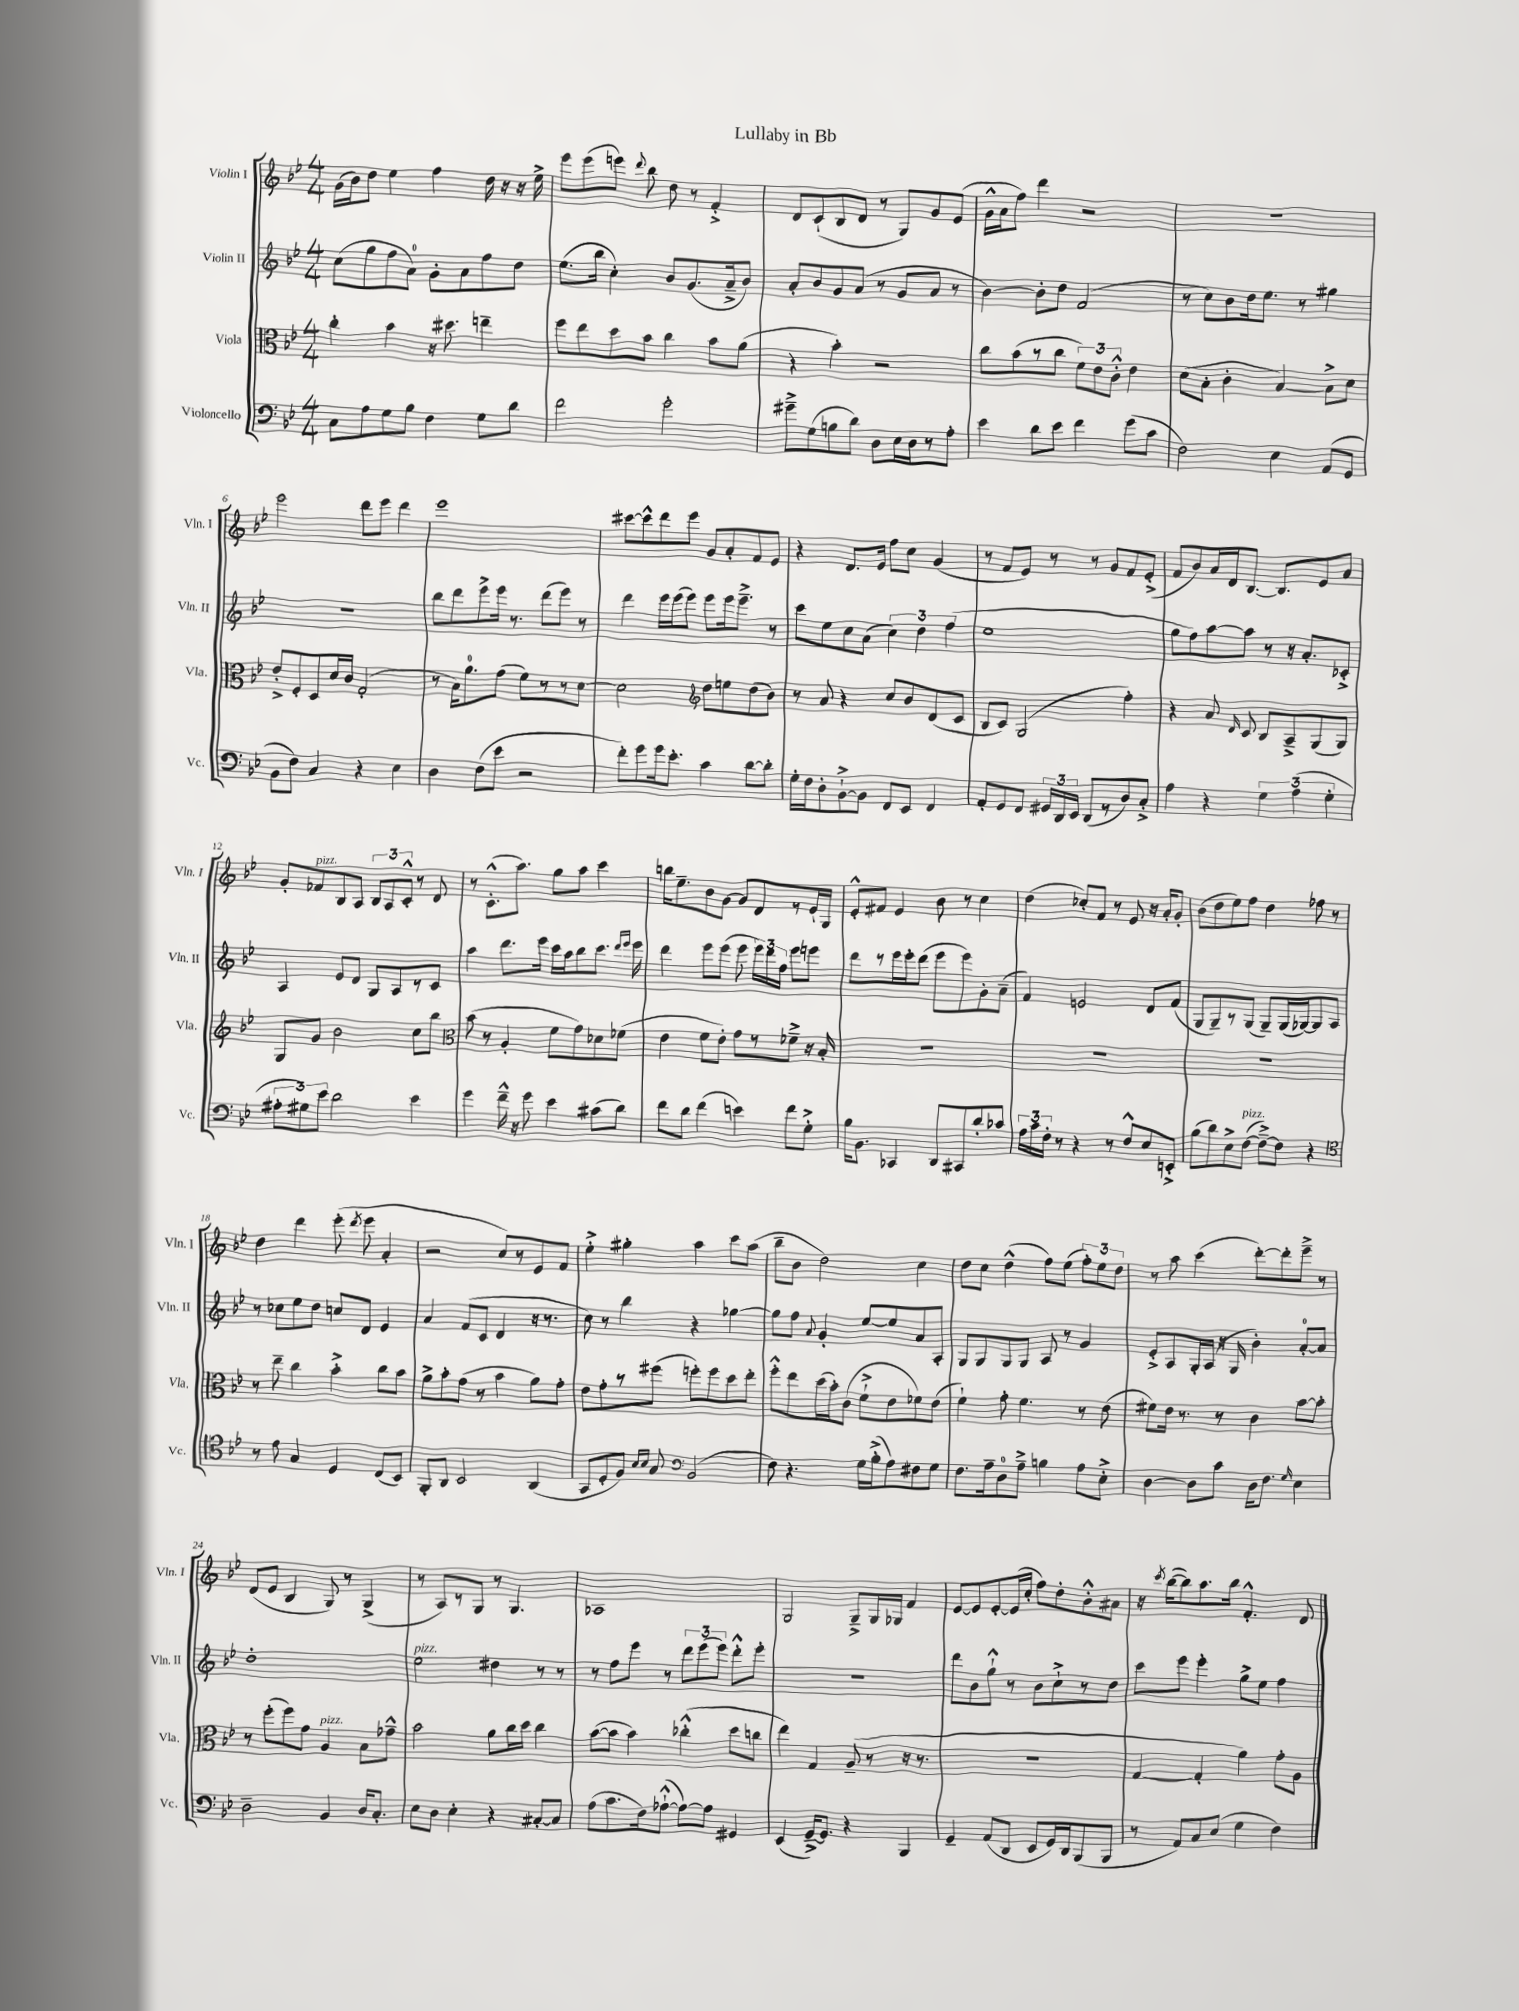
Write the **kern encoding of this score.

**kern	**kern	**kern	**kern
*part4	*part3	*part2	*part1
*staff4	*staff3	*staff2	*staff1
*I"Violoncello	*I"Viola	*I"Violin II	*I"Violin I
*I'Vc.	*I'Vla.	*I'Vln. II	*I'Vln. I
*clefF4	*clefC3	*clefG2	*clefG2
*k[b-e-]	*k[b-e-]	*k[b-e-]	*k[b-e-]
*M4/4	*M4/4	*M4/4	*M4/4
=1	=1	=1	=1
8C\L	4cc'\	(8cc\L	(16g\LL
.	.	.	16b-\J)
8A\	.	8gg\	8dd\J
8G\	4b-\	8ff\	4ee-\
8B-\J	.	8a\J)	.
4F\	16r	8g'\L	4ff\
.	8.dd#X\	.	.
.	.	8a\	.
8G\L	4een~\	8ff\	16dd\
.	.	.	16r
8d\J	.	8dd\J	16r
.	.	.	16ee-^\
=2	=2	=2	=2
2f\	8ff\L	(8.ee-\L	8eee-\L
.	8ee-\	.	(8eee-\
.	.	16bb-\Jk	.
.	8dd\	4cc'\)	8eeen\J)
.	.	.	8qqddd/
.	8b-\J	.	8bb-\
2g'\	4cc\	8b-/L	8dd\
.	.	(8.g/	8r
.	8b-\L	.	4f'^/
.	.	16a~^/k	.
.	(8a\J	8b-/J)	.
=3	=3	=3	=3
8g#X~^\L	4r	8a'/L	8d/L
(8G\	.	8b-/	(8c`/
8Bn\	4b-'\)	8g/	8B-/
8d\J)	.	(8a/J	8d/J
8D\L	2r	8r	8r
16E-\L	.	8g/L	8G/L)
16D\J	.	.	.
8r	.	8a/J	8g/
8A'\J	.	8r	(8e-/J
=4	=4	=4	=4
4e-\	8cc\L	[4b-\)	16g^^\LL
.	.	.	16a\J
.	(8b-\	.	8ff\J)
8d\L	8r	8b-'\L]	4ddd\
8e-\J	8cc\J	8dd\J	.
4f\	12f\L)	(2f/	2r
.	12e-\	.	.
.	12c'^^\J	.	.
(8g\L	4e-\	.	.
8c\J	.	.	.
=5	=5	=5	=5
2F\)	(8d\L	8r	1r
.	8B-'\J	8cc\L)	.
.	4c'\	8b-\	.
.	.	16dd\k	.
.	.	8.ee-\J	.
4E-\	[4B-/)	.	.
.	.	8r	.
(8AA/L	8B-^\L]	4gg#X\	.
8GG/J	8d\J	.	.
!!LO:LB:g=z
=6	=6	=6	=6
8BB-\L	8e-'^/L	1r	2eee-\
8F\J)	8F'/	.	.
4C/	8D/	.	.
.	16d/L	.	.
.	16c/JJ	.	.
4r	(2G'/	.	8ddd\L
.	.	.	8eee-\J
4E-\	.	.	4ddd\
=7	=7	=7	=7
4D\	8r	8bb-\L	1eee-
.	16B-\KL)	8ddd\	.
.	8.a\	.	.
(8F\L	.	8eee-^\	.
8e-\J	(8g\J	16eee-\Jk	.
.	.	8.r	.
2r	8f\L)	.	.
.	8r	(8ddd\L	.
.	8r	8eee-\J)	.
.	[8d\J	8r	.
=8	=8	=8	=8
8f'\L)	2d\]	4ddd\	[8ccc#X\L
8g\	.	.	8ccc#^^\]
16g\k	.	16eee-\LL	8ddd\
8.e-'\J	.	(16eee-\J	.
.	.	8eee-\J)	8eee-\J
*	*clefG2	*	*
4c\	8dd\L	8eee-\L	8g/L
.	8een\	16eee-\k	8a'/
.	.	8.eee-~^\J	.
[8d\L	(8dd\	.	8f/
8d'\J]	8b-\J)	8r	8e-/J
=9	=9	=9	=9
16G'\LL	8r	8ccc\L	4r
16F\J	.	.	.
8D'\	8a/	8ee-\	.
[8BB-`^\	4r	8cc\	8.d/L
8BB-\J]	.	(8a\J	.
.	.	.	16e-/Jk
8FF/L	8cc/L	6cc\)	8ff\L
8EE-/J	8b-/	.	8cc\J
.	.	6dd\	.
4FF/	(8d/	.	(4g/
.	.	(6ff\	.
.	8c/J	.	.
=10	=10	=10	=10
8AA'/L	8B-/L	1ee-	8r
8GG/	8c/J)	.	8f/L
8FF/J	(2G/	.	8e-/J)
24GG#X/LL	.	.	8r
24DD/	.	.	.
24EE-/JJ	.	.	.
(8DD/L	.	.	8r
8r	.	.	8g/L
8D/)	4ff'\)	.	8f/
8C'^/J	.	.	(8e-'^/J
=11	=11	=11	=11
4A\	4r	8gg\L	8f/L
.	.	8ff\)	8b-/)
4r	8a/	[8aa\	16a/L
.	.	.	16d/J
.	16qqd/	.	.
.	8c/	8aa\J]	[8.B-/J
6G\	8B-/L	8r	.
.	.	.	8.B-/L]
.	8A~^/	16r	.
(6A\	.	.	.
.	.	8.a'/L	.
.	(8G/	.	8e-/
6G'\	.	.	.
.	8G/J)	8c-X'^/J	8a/J
!!LO:LB:g=z
=12	=12	=12	=12
12A#X'\L	8G/L	4A/	8g'/L
12G#X\)	.	.	.
!	!	!	!LO:TX:a:i:t=pizz.
.	8g/J	.	8f-X/
12e-\J	.	.	.
2d\	2b-\	8e-/L	8B-/
.	.	8d/J	8A/J
.	.	8G/L	12B-/L
.	.	.	12A/
.	.	8A/	.
.	.	.	12c'^^/J
4e-\	8cc\L	8r	8r
.	8bb-\J	8c/J	8d/
=13	=13	=13	=13
*	*clefC3	*	*
4g\	(8b-\	4aa\	8r
.	8r	.	(8.c'^^\L
16f~^^\	4A'/	8.ddd\L	.
16r	.	.	8.aa\J)
8g\	.	.	.
.	.	16eee-\Jk	.
4e-\	8f\L	16ccc\LL	8gg\L
.	.	16aa\J	.
.	8g\)	8bb-\	8aa\J
(8c#X\L	8d-X\	8.ccc\J	4ccc\
8d\J)	(8f-X\J	.	.
.	.	16qqddd/LL	.
.	.	16qqeee-/JJ	.
.	.	16eee-\	.
=14	=14	=14	=14
8f\L	4e-\	4ddd\	16bbn\KL
.	.	.	8.ee-~\
8d\J	.	.	.
(4f\	8f\L	8eee-\L	8b-\
.	8e-'\J)	(8eee-\J	[8g\J
4en\)	8g\L	8eee-\	8g/L]
.	8r	24eee-\LL)	8d/
.	.	24ddd\	.
.	.	24ff\JJ	.
8f\L	8f-X~^\J	8eee-\L	8r
8G'^\J	16r	8eeen\J	16e-`/L
.	16B-'/	.	16G/JJ
=15	=15	=15	=15
16B-\KL	1r	8ddd\L	8e-'^^/L
8.BB-\J	.	.	.
.	.	8r	8f#X/J
4CC-X/	.	16eee-\L	4e-/
.	.	16eee-'\J	.
.	.	(8ddd\J	.
8DD/L	.	8eee-\L	8b-\
8CC#X/	.	8eee-\)	8r
8d'/	.	8g'\	4cc\
8c-X/J	.	(8a~\J	.
=16	=16	=16	=16
24A\LL	1r	4f/)	(4dd\
24c\	.	.	.
24F'\JJ	.	.	.
8r	.	.	.
4r	.	2en/	8cc-X'/L)
.	.	.	8f/J
8r	.	.	8r
8F^^/L	.	.	8e-/
8E-/	.	8d/L	16r
.	.	.	16a'/KL
8EEn'^/J	.	(8f/J	8g'/J
=17	=17	=17	=17
(8B-\L	1r	8G/L	(8b-\L
8d\)	.	8G~/)	8dd\
8E-^\	.	8r	8ee-\)
!LO:TX:a:i:t=pizz.	!	!	!
([8F\J	.	(8G/J	8ff\J
8F~^\L_)	.	8G~/L)	4dd\
8F\J]	.	(16G/L	.
.	.	[16G-X/J)	.
4r	.	8G-/]	8ff-X\
.	.	8A/J	8r
!!LO:LB:g=z
=18	=18	=18	=18
*clefC4	*	*	*
8r	8r	8r	4dd\
8e-\	8ee-~\	8cc-X\L	.
4G/	4cc\	8ee-\	4ddd\
.	.	8dd\J	.
4D/	4b-'^\	8ccn/L	(8eee-'\
.	.	.	8qddd/
.	.	8d/J	8eee-\
(8C/L	8cc\L	4e-/	4a'/
8BB-/J)	8b-\J	.	.
=19	=19	=19	=19
8FF'/L	8a^\L	4a/	2r
8AA/J	8b-'\	.	.
2BB-/	(8g\J	(8f/L	.
.	8r	8c/J	.
.	4b-\	4d/	8cc/L)
.	.	.	8r
(4AA/	8a\L)	16r	8e-/
.	.	8.r	.
.	8g'\J	.	8f/J
=20	=20	=20	=20
8GG/L	8e-\L	8cc\)	4ee-'^\
8D'/	8g'\	8r	.
8F/J)	8r	4bb-\	4gg#X'\
16qqB-/LL	.	.	.
16qqB-/JJ	.	.	.
8G/	(8ff#X\J	.	.
*clefF4	*	*	*
(2BB-/	8ffn'\L)	4r	4aa\
.	8ff\	.	.
.	8dd\	[4gg-X\	8ccc\L
.	8ee-'\J	.	(8aa\J
=21	=21	=21	=21
8F\)	8ff'^^\L	8gg-\L]	8bb-~\L
4.r	8ee-\	8ff\J	8b-\J
.	.	8qqa/	.
.	(16dd\L	4g'/	2dd\)
.	16b-'\J)	.	.
.	(8c\J	.	.
16G\LL	8f`^\L	[8ee-/L	.
(16B-'^\J	.	.	.
8A\)	8e-\	8ee-/]	.
8F#X\	8f-X\)	8a/	4cc\
8G\J	(8e-\J	8A'/J	.
=22	=22	=22	=22
8.F\L	4f`\)	8G/L	8dd\L
.	.	8G/	8cc\J
16A~\k	.	.	.
8D\	8g'\	8G/	(4dd^^\
8A~^\J	4.f\	8G/J	.
4Bn\	.	8A/	8ff\L)
.	.	8r	(8ee-\J
8A\L	8r	4g/	12ff'\L)
.	.	.	12ee-\
8E-'^\J	(8e-\	.	.
.	.	.	12dd\J
=23	=23	=23	=23
[4D\	8f#X\L)	8e-'^/L	8r
.	16e-\Jk	8A/	8aa\
.	8.r	.	.
8D\L]	.	16G'/L	(4ccc\
.	.	(16A/JJ	.
8c\J	8r	16r	.
.	.	16G/	.
16D\KL	4c\	4b-'\)	[8ddd'\L)
8.F\J	.	.	.
.	.	.	8ddd'\]
16qqG/	.	.	.
4E-\	[8b-\L	[8a'/L	8eee-~^\J
.	8b-'\J]	8a/J]	8r
!!LO:LB:g=z
=24	=24	=24	=24
2D~\	8r	1dd'	(8d/L
.	(8ff'\L	.	8e-/J
.	8ff\)	.	4B-/
.	8g\J	.	.
!	!LO:TX:a:i:t=pizz.	!	!
4BB-/	4A/	.	8G/)
.	.	.	8r
16D/KL	8B-\L	.	(4G^/
8.C'/J	.	.	.
.	8g-X~^^\J	.	.
=25	=25	=25	=25
!	!	!LO:TX:a:i:t=pizz.	!
8E-\L	2b-\	2ee-\	8r
8D\J	.	.	8A/L)
4E-'\	.	.	8r
.	.	.	8G/J
4r	8a\L	4dd#X\	8r
.	16cc\L	.	4.G/
.	16dd\JJ	.	.
[8C#X'/L	4cc\	8r	.
8C#/J]	.	8r	.
=26	=26	=26	=26
(8A\L	([8b-\L	8r	1A-X
8.c\	8b-\J]	8ff\L	.
.	4b-\)	8eee-\J	.
16F\k)	.	.	.
([8A-X`^^\J	.	8r	.
8A-\L_)	(4cc-X'^^\	12ddd\L	.
.	.	(12eee-\	.
8A-\J]	.	.	.
.	.	12eee-\J)	.
4GG#X/	8dd\L	8ddd'^^\L	.
.	8ccn\J	8eee-'\J	.
=27	=27	=27	=27
(4EE-/	4ee-\)	1r	2G/
[16GG~^/KL)	4G/	.	.
8.GG/J]	.	.	.
4r	(8A~/	.	8G~^/L
.	8r	.	16G/L
.	.	.	16G-X/JJ
4BBB-/	16r	.	4f/
.	8.r	.	.
=28	=28	=28	=28
4GG~/	1r	8ddd\L	[8e-/L
.	.	8b-\	8e-/]
(8AA/L	.	8gg`^^\J	[8e-'/
8DD/J	.	8r	(16e-/L]
.	.	.	16cc'/JJ
8EE-/L	.	8b-\L	8ff\L)
16GG/L)	.	8cc`^\	8dd'\
16DD/J	.	.	.
(8BBB-/	.	8r	8b-'^^\
8BBB-/J	.	8dd\J	8a#X\J
=29	=29	=29	=29
8r	[4G/	8ccc\L	16r
.	.	.	8qccc/
.	.	.	([16bb-\KL
8AA/L)	.	8eee-\J	8bb-\])
8C/	4G'/]	4eee-'\	8.aa\
(8E-/J	.	.	.
.	.	.	16bb-\Jk
4G\	4a\)	8gg^\L	4.f'^^/
.	.	8ee-\J	.
4F\)	8g'\L	4ff\	.
.	8A\J	.	8d/
==	==	==	==
*-	*-	*-	*-
